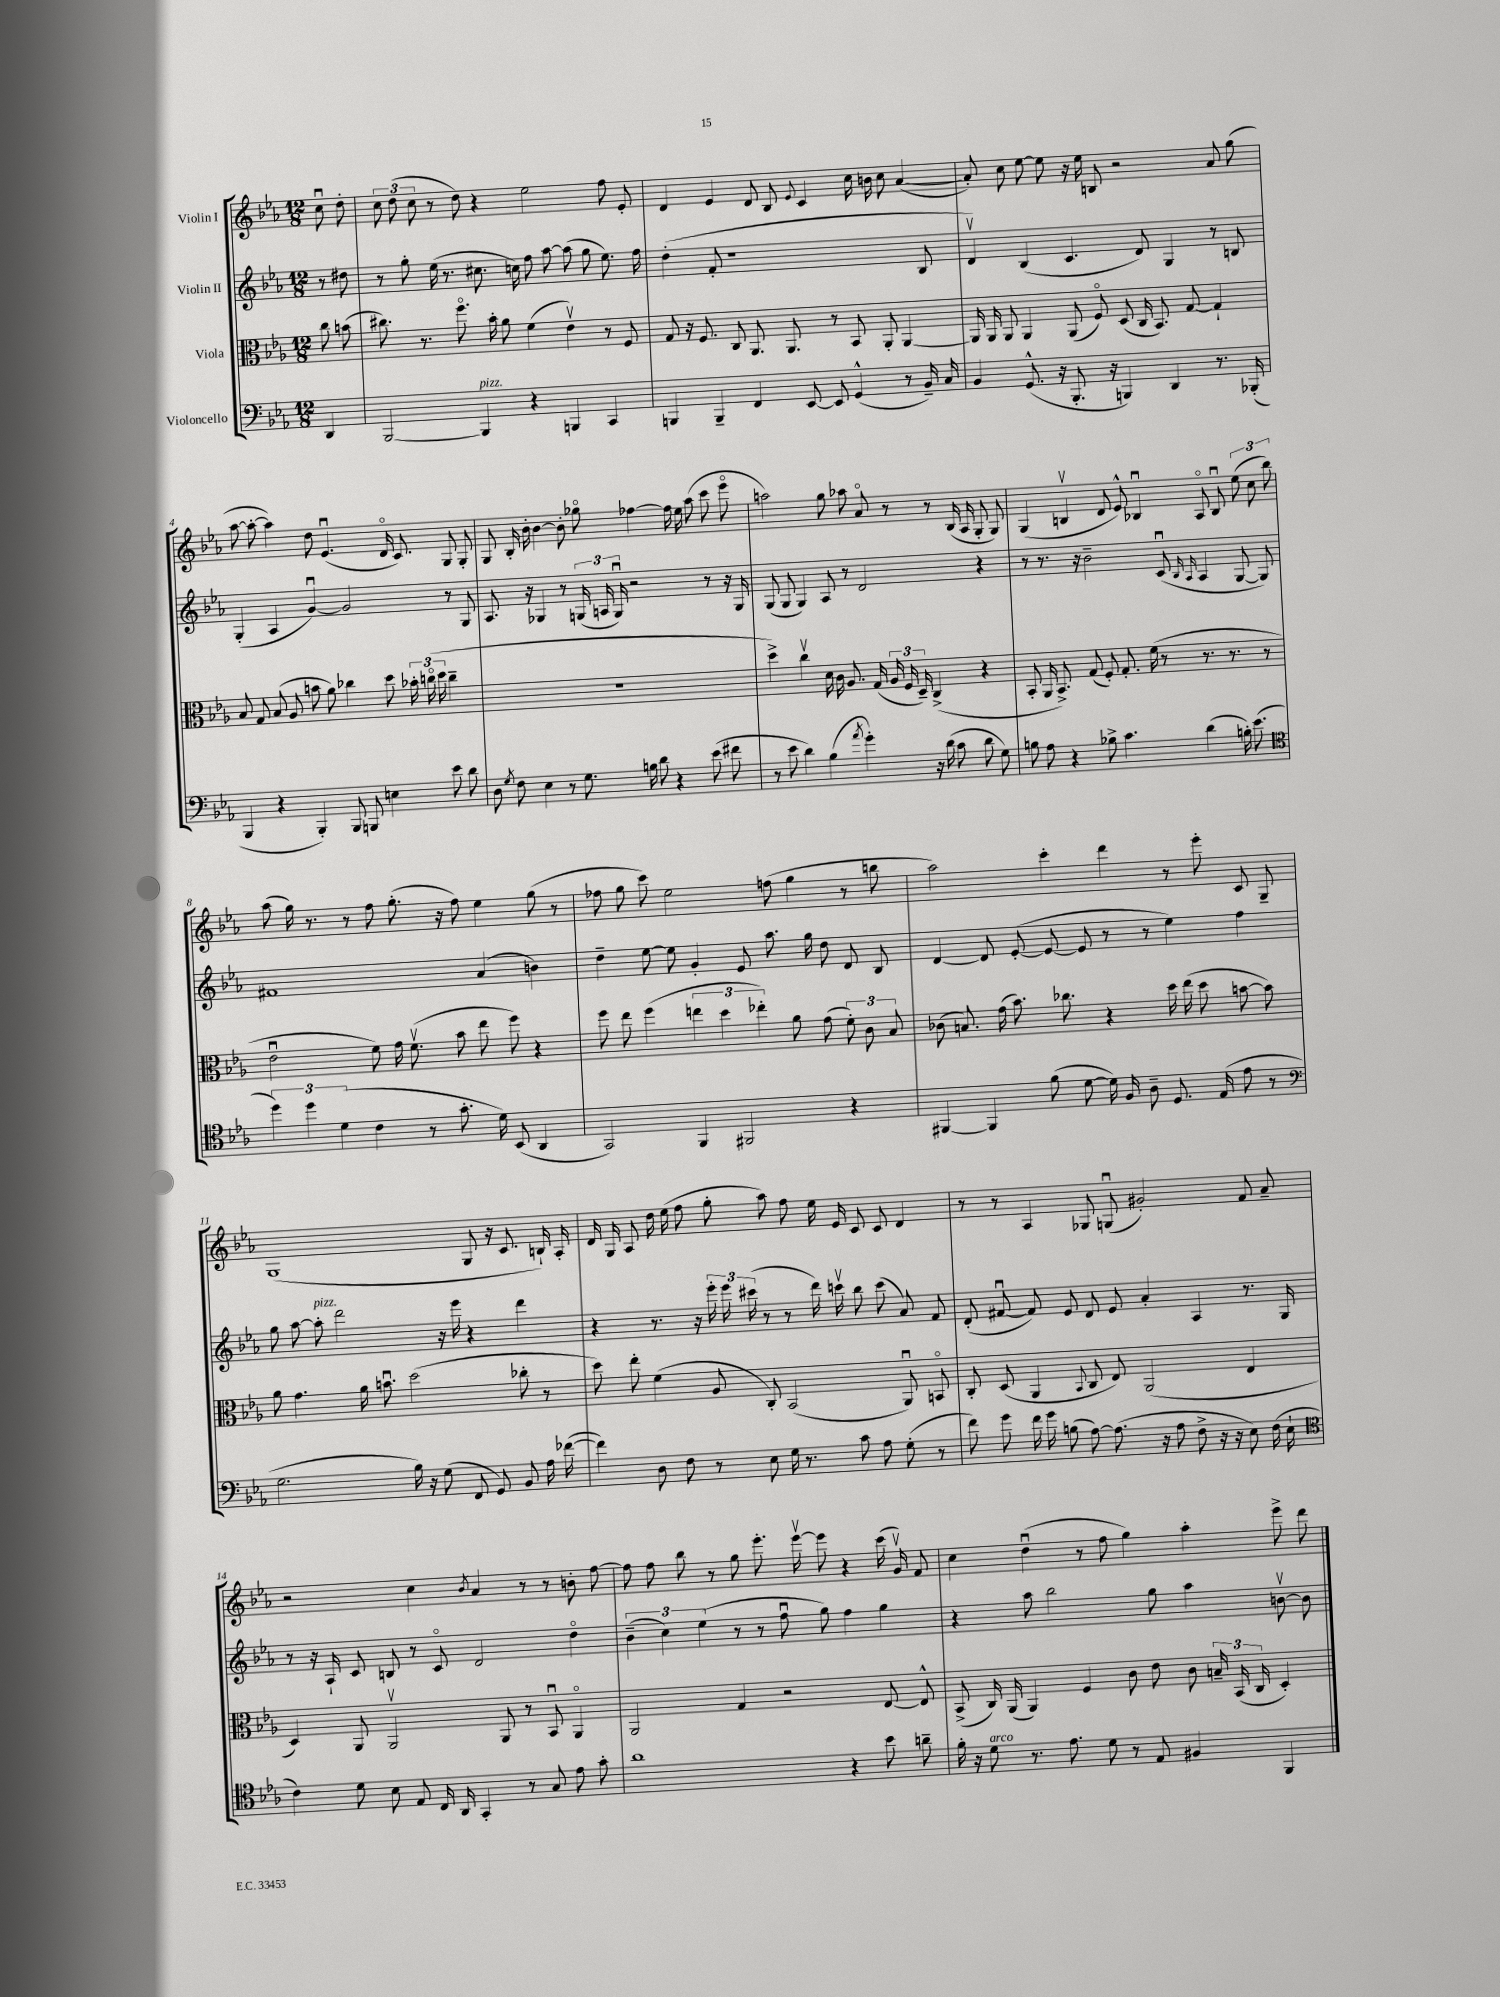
<<
\new StaffGroup <<
\new Staff = "s0" \with { instrumentName = "Violin I" } {
    \clef treble \key ees \major \numericTimeSignature \time 12/8 \partial 4
    \autoBeamOff c''8\downbow d''8-. |
    \tuplet 3/2 { c''8 d''8( c''8 } r8 d''8) r4 ees''2 f''8 ees'8-. |
    d'4 ees'4 d'8 bes8 \appoggiatura { ees'8 } c'4 c''16 b'16 c''8 aes'4~( |
    aes'8-.) c''8 ees''8~ ees''8 r16 ees''16 b8 r2 aes'8 g''8( |
    aes''8~ aes''8~-. aes''4) d''8 ees'4.\downbow( d'16\flageolet c'8.) g8 g8-. |
    g8 bes16-. bes'16-. bes'4~ bes'8-. ges''8\flageolet fes''4~ fes''16 ees''16 aes''8( c'''8 ees'''8\flageolet |
    a''2) g''8 aes''8 aes'8\flageolet r8 r8 bes16( aes16 g8-. g8) |
    g4( b4\upbow d'8 ees'8-^) bes4\downbow aes8\flageolet bes8\downbow \tuplet 3/2 { ees''8( c''8 bes''8) } |
    aes''8( g''16) r8. r8 f''8 g''8.-.( r16 f''8) ees''4 g''8( r8 |
    fes''8 g''8 c'''8) ees''2 f''8( g''4 r8 b''8 |
    aes''2) c'''4-. d'''4 r8 ees'''8-. c'8 g8-- |
    g1( g8 r16 c'8. b16-!) aes16-. |
    d'16 g16 aes8 d''16 ees''16( f''8 g''8-. aes''8) f''8 ees''16 ees'16 c'8 c'8 d'4 |
    r8 r8 aes4 ges8 g8\downbow( gis'2-.) f'8 aes'8-- |
    r2 c''4 \acciaccatura { bes'8 } aes'4 r8 r8 b'8-. f''8~ |
    f''8 f''8 bes''8 r8 g''8 ees'''8.-. ees'''16~\upbow ees'''8 r4 c'''16( g'16\upbow) f'8 |
    c''4 d''4\downbow( r8 f''8 g''4) aes''4-. ees'''8-> d'''8 \bar "|." |
}
\new Staff = "s1" \with { instrumentName = "Violin II" } {
    \clef treble \key ees \major \numericTimeSignature \time 12/8 \partial 4
    \autoBeamOff r8 dis''8 |
    r8 g''8-. ees''16( r8. cis''8. c''16) f''8 aes''8~ aes''8( g''8 ees''8.) f''16 |
    d''4-.( f'8-. r1 bes8 |
    d'4\upbow) bes4( c'4. d'8) g4 r8 b8 |
    g4-.( aes4 g'4~\downbow) g'2 r8 g8 |
    aes8. r16 ges4 r8 \tuplet 3/2 { g16( a16 g16\downbow) } r2 r8 r16 g16 |
    g8( g8 g4) aes8 r8 d'2 r4 |
    r8 r8. r16 bes'2-- c'8\downbow( \grace { bes16 aes16 } aes4 g8~ g8) |
    fis'1 aes'4( b'4) |
    d''4-- ees''8~ ees''8 g'4-. ees'8 aes''8. g''16 d''8 d'8 bes8 |
    d'4~ d'8 ees'8~-.( ees'8~ ees'8 r8 r8 ees''4) f''4 |
    g''8 aes''8~ aes''8-.^\markup { \italic "pizz." } d'''2 r16 ees'''16 r4 d'''4 |
    r4 r8. r16 \tuplet 3/2 { ees'''16-. ees'''16 cis'''16( } r8 r8 d'''16) c'''16\upbow bes''8 c'''8( aes'8) f'8 |
    d'8-.( fis'8~\downbow fis'8) ees'8 d'8 ees'8 aes'4-. aes4 r8. g16 |
    r8 r16 aes16-! c'8 b8 r8 c'8\flageolet d'2 d''4\flageolet |
    \tuplet 3/2 { bes'4--( c''4) ees''4( } r8 r8 f''8\downbow g''8) f''4 g''4 |
    r4 aes''8 bes''2 g''8 aes''4 b'8~\upbow b'8 \bar "|." |
}
\new Staff = "s2" \with { instrumentName = "Viola" } {
    \clef alto \key ees \major \numericTimeSignature \time 12/8 \partial 4
    \autoBeamOff c''8 b'8( |
    cis''8.) r8. f''8.\flageolet bes'16-. aes'8 f'4( ees'4\upbow) r8 f8 |
    g8 r16 f8. c8 aes,8. aes,8. r8 bes,8 aes,8-. aes,4~ |
    aes,16 aes,16 aes,8 aes,4 aes,8( f8\flageolet) d8( c16 bes,8.) g8~ g4-! |
    bes8 g8 bes8( aes8 b'8 aes'8) ces''4 d''8 \tuplet 3/2 { bes'16-. c''16\flageolet( d''16 } c''4-- |
    R1. |
    d''4->) c''4\upbow d'16 c'16 aes8. g16( \tuplet 3/2 { aes16 f16 d16--) } c4->( r4 |
    bes,8-. aes,16 bes,8.->) g8( f8-.) g8.-. f'16( r8 r8. r8. r8 |
    ees'2\downbow f'8) g'16 f'8.\upbow( bes'8 ees''8 f''8) r4 |
    f''8 ees''8 f''4( \tuplet 3/2 { e''4 d''4 ees''4-.) } aes'8 g'8( \tuplet 3/2 { f'8-.) c'8 bes8 } |
    ces'8( b8.) g'16( bes'8.) ces''8. r4 d''16 ees''16( d''8 b'8~ b'8) |
    aes'8 g'4. aes'16 b'8.\downbow d''2( ces''8-. r8 |
    d''8) ees''8-. f'4( aes8 c8-.) bes,2( aes,8\downbow) b,8\flageolet |
    c8-. d8( aes,4 \appoggiatura { bes,8 } c8 ees8) aes,2( ees4 |
    d4) aes,8 aes,2\upbow aes,8 r8 bes,8\downbow aes,4\flageolet |
    aes,2 g4 r2 ees8~ ees8-^ |
    bes,8->( c16) aes,16( aes,4) f4 c'8 ees'8 c'8 \tuplet 3/2 { b16-- bes,16( c16 } d4-.) \bar "|." |
}
\new Staff = "s3" \with { instrumentName = "Violoncello" } {
    \clef bass \key ees \major \numericTimeSignature \time 12/8 \partial 4
    \autoBeamOff d,4 |
    bes,,2~ bes,,4^\markup { \italic "pizz." } r4 b,,4 c,4 |
    b,,4 b,,4-- f,4 ees,8~ ees,8 g,4-^( r8 bes,16--) c16 |
    bes,4 g,8.-^( r16 bes,,8.-. r16 b,,4) d,4 r8. bes,,16-.( |
    bes,,4 r4 bes,,4-.) bes,,8 b,,8 e4 ees'8 d'8 |
    d8 \acciaccatura { g8 } f8 ees4 r8 g8. b16 d'8 r4 ees'8( fis'8 |
    r8 ees'8 d'4) bes4( \acciaccatura { aes'8 } g'4-.) r16 d'16( c'8 d'8 g8) |
    b8 aes8 r4 bes8-> c'4. d'4( b16-.) ees'8.( |
    \clef tenor \tuplet 3/2 { d''4) d''4 d'4( } c'4 r8 g'8.-. d'16) bes,8( aes,4 |
    g,2) f,4 fis,2 r4 |
    fis,4~ fis,4 f'8( d'8~ d'16) f16 aes8-- d8. ees16( ees'8 r8 |
    \clef bass g2. bes16) r16 g8( f,8 g,8) bes,8 aes16 fes'16~( |
    fes'4) d8 f8 r8 ees8 g16 r8. c'8 aes8 g8-.( r8 |
    f'8) g'8 f'16 g'16 b8( aes8~) aes8.( r16 aes8 f8-> r16 r16 ees8) f16( ees16-! |
    \clef tenor c'4) d'8 bes8 ees8 c16 aes,16 g,4-. r8 g8 ees'8 g'8-. |
    aes'1 r4 bes'8 a'8-- |
    f'16-. r16 d'8^\markup { \italic "arco" } r8. ees'8. d'8 r8 ees8 fis4 f,4 \bar "|." |
}
>>
>>
